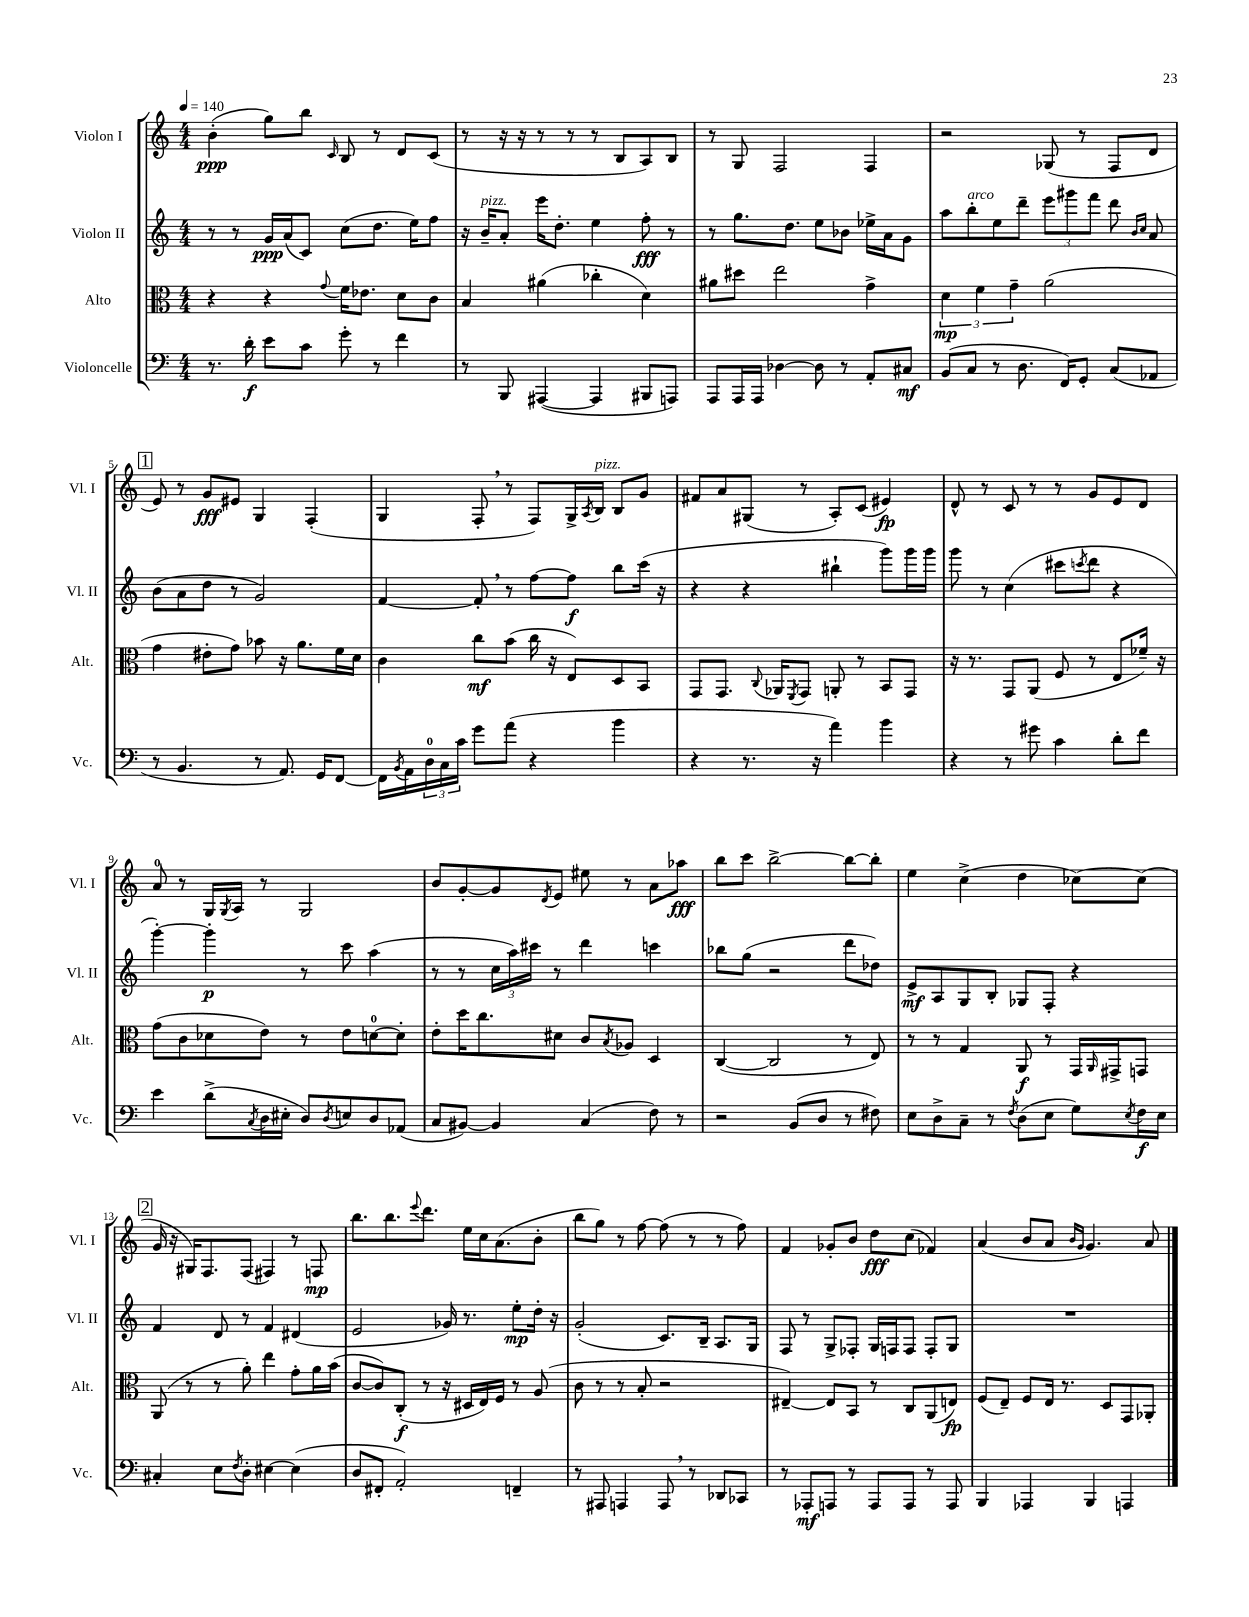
<<
\new StaffGroup <<
\new Staff = "s0" \with { instrumentName = "Violon I" shortInstrumentName = "Vl. I" } {
    \clef treble \key c \major \numericTimeSignature \time 4/4 \tempo 4 = 140
    b'4-.\ppp( g''8) b''8 \grace { c'16 } b8 r8 d'8 c'8( |
    r8 r16 r16 r8 r8 r8 b8 a8) b8 |
    r8 g8 f2 f4 |
    r2 ges8( r8 f8 d'8 |
    \mark \markup { \box "1" } e'8) r8 g'8\fff eis'8 g4 f4-.( |
    g4 f8-. \breathe r8 f8) g16-> \acciaccatura { a8 } b16^\markup { \italic "pizz." } b8 g'8 |
    fis'8 a'8 gis8( r8 a8-.) c'8( eis'4\fp) |
    d'8-^ r8 c'8 r8 r8 g'8 e'8 d'8 |
    a'8-0 r8 g16 \acciaccatura { g8 } a16 r8 g2 |
    b'8 g'8~-. g'8 \acciaccatura { d'8 } e'8 eis''8 r8 a'8 aes''8\fff |
    b''8 c'''8 b''2~-> b''8~ b''8-. |
    e''4 c''4->( d''4 ces''8~) ces''8( |
    \mark \markup { \box "2" } g'16 r16 gis16) f8. f8( fis4) r8 f8\mp |
    b''8. b''8. \appoggiatura { e'''8 } d'''8. e''16 c''16 a'8.( b'8-. |
    b''8 g''8) r8 f''8~ f''8( r8 r8 f''8) |
    f'4 ges'8-. b'8 d''8\fff c''8( fes'4) |
    a'4( b'8 a'8 \grace { b'16 g'16 } g'4.) a'8 \bar "|." |
}
\new Staff = "s1" \with { instrumentName = "Violon II" shortInstrumentName = "Vl. II" } {
    \clef treble \key c \major \numericTimeSignature \time 4/4
    r8 r8 g'16\ppp a'16( c'8) c''8( d''8. e''16) f''8 |
    r16 b'16--^\markup { \italic "pizz." } a'8-. e'''16 d''8.-. e''4 f''8-.\fff r8 |
    r8 g''8. d''8. e''8 bes'8 ees''16-> a'16 g'8 |
    a''8 b''8-.^\markup { \italic "arco" } e''8 d'''8-- \tuplet 3/2 { e'''8 gis'''8 f'''8 } d'''8 \grace { b'16 c''16 } a'8 |
    \mark \markup { \box "1" } b'8( a'8 d''8 r8 g'2) |
    f'4~ f'8-. \breathe r8 f''8~ f''8\f b''8 c'''16( r16 |
    r4 r4 bis''4-! g'''8) g'''16 g'''16 |
    g'''8 r8 c''4( cis'''8 \acciaccatura { c'''8 } d'''8 r4 |
    g'''4~-.) g'''4-.\p r8 c'''8 a''4( |
    r8 r8 \tuplet 3/2 { c''16 a''16) cis'''16 } r8 d'''4 c'''4 |
    bes''8 g''8( r2 d'''8 des''8) |
    e'8->\mf a8 g8 b8-. ges8 f8-. r4 |
    \mark \markup { \box "2" } f'4 d'8 r8 f'4 dis'4( |
    e'2 ges'16) r8. e''8-.\mp d''16-. r16 |
    g'2-.( c'8.) b16-- a8. g16 |
    f8 r8 g8-> fes8-. g16 f16 f8 f8-. g8 |
    R1 \bar "|." |
}
\new Staff = "s2" \with { instrumentName = "Alto" shortInstrumentName = "Alt." } {
    \clef alto \key c \major \numericTimeSignature \time 4/4
    r4 r4 \appoggiatura { g'8 } f'16 ees'8. d'8 c'8 |
    b4 ais'4( ces''4-. d'4) |
    ais'8 dis''8 e''2 g'4-> |
    \tuplet 3/2 { d'4\mp f'4 g'4-- } a'2( |
    \mark \markup { \box "1" } g'4 eis'8-. g'8) bes'8 r16 a'8. f'16 d'16 |
    c'4 c''8\mf b'8( c''16 r16 e8) d8 b,8 |
    g,8 g,8. \appoggiatura { c8 } aes,16 \acciaccatura { f,8 } g,8 a,8-. r8 b,8 g,8 |
    r16 r8. g,8 a,8( f8 r8 e8 fes'16--) r16 |
    g'8( c'8 des'8 e'8) r8 e'8 d'8-0~ d'8-. |
    e'8-. d''16 c''8. dis'8 c'8 \acciaccatura { b8 } aes8 d4 |
    c4~( c2 r8 e8) |
    r8 r8 g4 a,8\f r8 g,16 \grace { a,16 } gis,16-> g,8 |
    \mark \markup { \box "2" } a,8( r8 r8 a'8-.) e''4 g'8-. a'16 b'16( |
    c'8~ c'8) c8-.\f( r8 r16 dis16 e16) f16 r8 a8( |
    c'8 r8 r8 b8-. r2 |
    eis4~--) eis8 b,8 r8 c8 a,8( e8\fp) |
    f8( e8--) f8 e16 r8. d8 g,8 aes,8-. \bar "|." |
}
\new Staff = "s3" \with { instrumentName = "Violoncelle" shortInstrumentName = "Vc." } {
    \clef bass \key c \major \numericTimeSignature \time 4/4
    r8. d'16-.\f e'8 c'8 g'8-. r8 f'4 |
    r8 b,,8 ais,,4~( ais,,4 bis,,8 a,,8) |
    a,,8 a,,16 a,,16 des4~ des8 r8 a,8-. cis8\mf |
    b,8( c8 r8 d8. f,16) g,8-. c8( aes,8 |
    \mark \markup { \box "1" } r8 b,4. r8 a,8.) g,16 f,8~ |
    f,16 \acciaccatura { b,8 } a,16 \tuplet 3/2 { d16-0 c16 c'16 } g'8 a'8( r4 b'4 |
    r4 r8. r16 a'4) b'4 |
    r4 r8 gis'8 c'4 d'8-. f'8 |
    e'4 d'8->( \acciaccatura { c8 } d16 eis16-. d8) \acciaccatura { d8 } e8 d8 aes,8( |
    c8 bis,8~) bis,4 c4( f8) r8 |
    r2 b,8( d8 r8 fis8) |
    e8 d8-> c8-- r8 \acciaccatura { f8 } d8( e8 g8) \acciaccatura { e8 } f16\f e16 |
    \mark \markup { \box "2" } cis4-. e8 \acciaccatura { f8 } d8-. eis4~ eis4( |
    d8 fis,8-. a,2-.) f,4-- |
    r8 ais,,8 a,,4 a,,8 \breathe r8 des,8 ces,8 |
    r8 aes,,8-.\mf a,,8 r8 a,,8 a,,8 r8 a,,8 |
    b,,4 aes,,4 b,,4 a,,4 \bar "|." |
}
>>
>>
